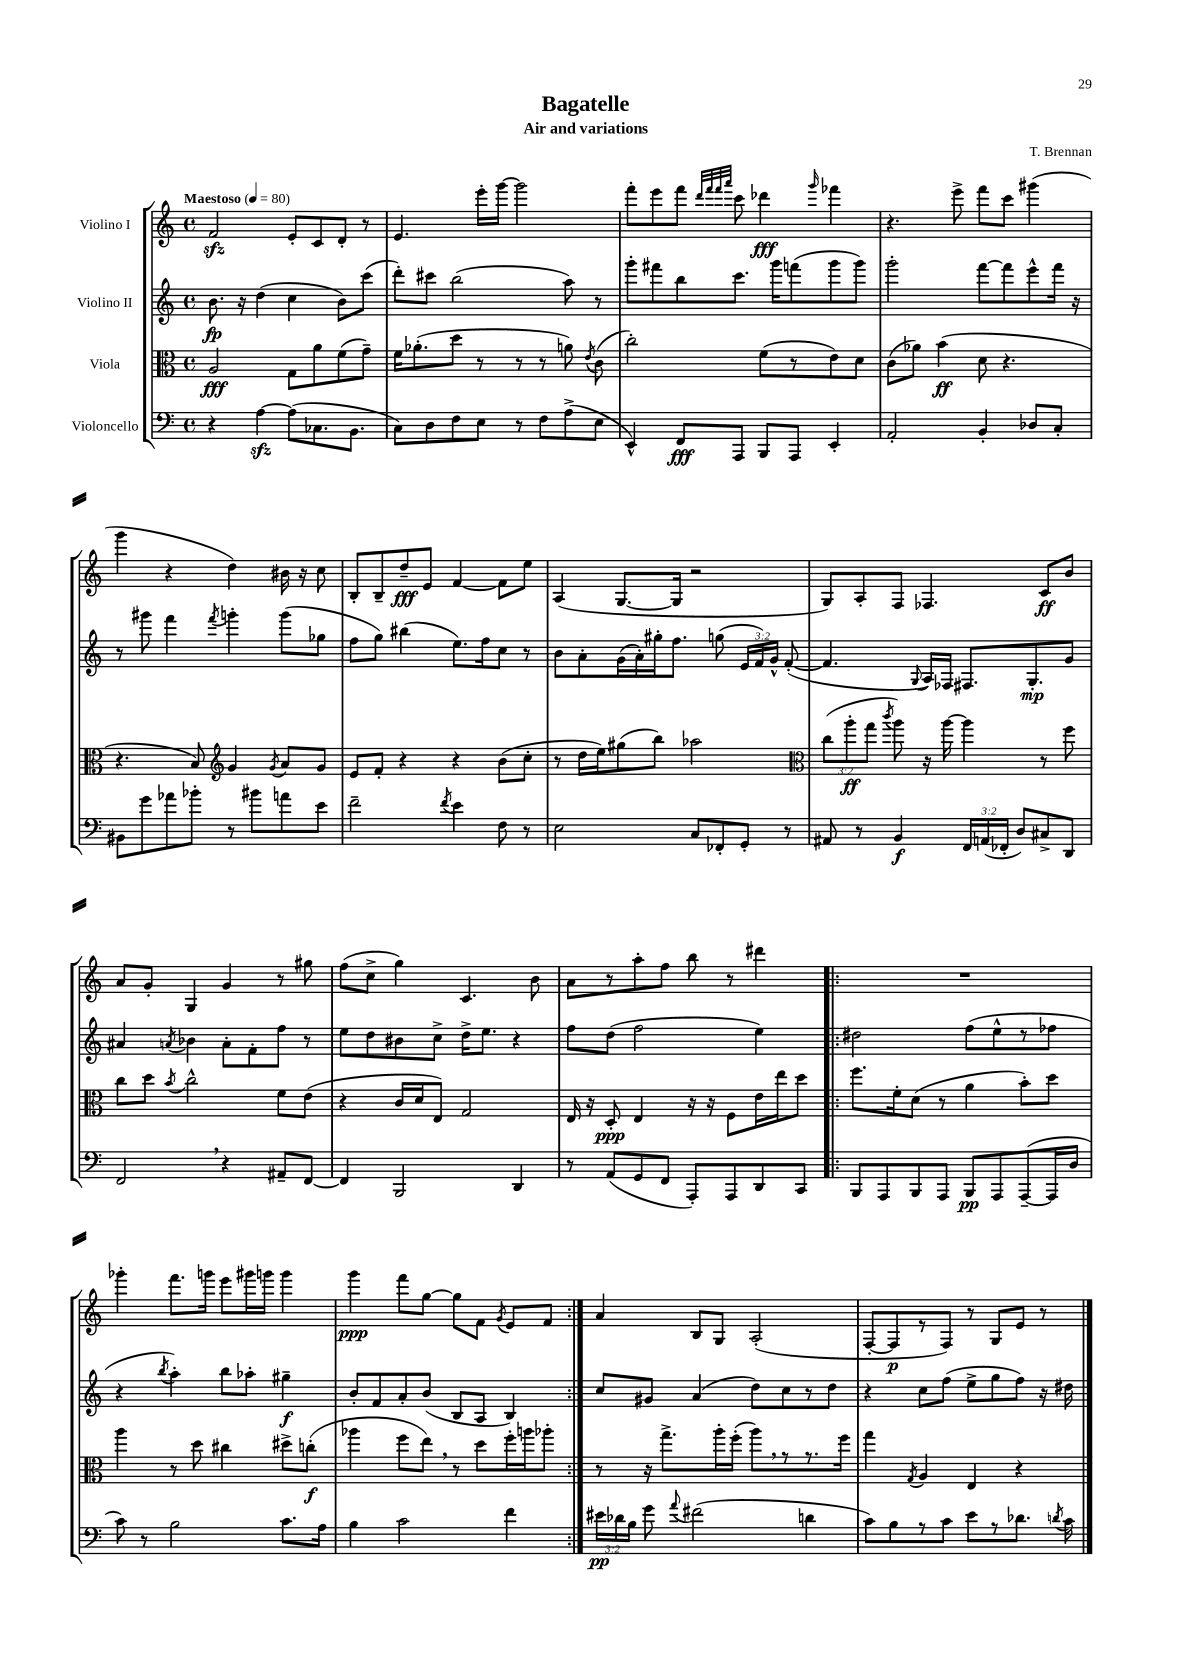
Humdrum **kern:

**kern	**kern	**kern	**kern
*staff4	*staff3	*staff2	*staff1
*clefF4	*clefC3	*clefG2	*clefG2
*k[]	*k[]	*k[]	*k[]
*M4/4	*M4/4	*M4/4	*M4/4
*met(c)	*met(c)	*met(c)	*met(c)
*MM80	*MM80	*MM80	*MM80
4r	2A	8.b	2f
.	.	16r	.
[4A	.	(4dd	.
(8A]	8G	4cc	8e'
8.C-	8a	.	8c
.	(8f	8b)	8d'
8.BB	.	.	.
.	8g~)	(8ccc	8r
=	=	=	=
8C)	16f	8ddd')	4.e
.	(8.a-'	.	.
8D	.	8ccc#	.
8F	8dd	(2bb	.
8E	8r	.	16eee'
.	.	.	[16ggg
8r	8r	.	2ggg]
8F	8r	.	.
(8A^	8a)	8aa)	.
.	8qe	.	.
8E	(8c	8r	.
=	=	=	=
4EE^^)	2cc')	8ggg'	8fff'
.	.	8fff#	8eee
8FF	.	8bb	8fff
.	.	.	32qqddd
.	.	.	32qqfff
.	.	.	32qqfff
.	.	.	32qqaaa
8AAA	.	8.ccc	8ccc
8BBB	(8f	.	4ddd-
.	.	16ggg	.
8AAA	8r	(8fff	.
.	.	.	16qqggg
4EE'	8e)	8ggg	4fff-
.	8d	8ggg)	.
=	=	=	=
2AA'	(8c	2ggg'	4.r
.	8a-)	.	.
.	(4b	.	.
.	.	.	8eee^
4BB'	8d	[8fff	8fff
.	4.r	8fff]	8ccc
8D-	.	8eee^^	(4ggg#
8C'	.	16fff	.
.	.	16r	.
=	=	=	=
8BB#	4.r	8r	4ggg
8g	.	8ggg#	.
8a-	.	4fff	4r
8b-'	8B)	.	.
*	*clefG2	*	*
.	.	8qfff	.
8r	4g	4ggg'	4dd)
8b#	.	.	.
.	8qg	.	.
8a	8a	(8ggg	16b#
.	.	.	16r
8e	8g	8gg-	8cc
=	=	=	=
2f~	8e	8ff	8B'
.	8f'	8gg)	8B~
.	4r	(4bb#	8dd~
.	.	.	8e
8qf	.	.	.
4e	4r	8.ee)	[4f
.	.	16ff	.
8F	(8b	8cc	8f]
8r	8cc'	8r	8ee
=	=	=	=
2E	8r	8b	(4A
.	16dd	8a'	.
.	16ee)	.	.
.	(8gg#	(16g	[8.G
.	.	16a')	.
.	8bb)	16gg#'	.
.	.	8.ff	16G]
8C	2aa-	.	2r
8FF-'	.	(8gg	.
8GG'	.	24e	.
.	.	24f)	.
.	.	24g^^	.
8r	.	([8f'	.
=	=	=	=
*	*clefC3	*	*
8AA#	(12cc	4.f]	8G)
.	12aa'	.	.
8r	.	.	8A'
.	12gg	.	.
.	8qccc	.	.
4BB	8aa)	.	8F
.	.	8qqG	.
.	16r	16A)	4.F-
.	[16aa	16F-	.
24FF	4aa]	8.F#	.
(24AA	.	.	.
24FF-'	.	.	.
8D)	.	.	.
.	.	8.G'	.
8C#^	8r	.	8c
8DD	8ff	8g	8b
=	=	=	=
2FF	8cc	4a#	8a
.	8dd	.	8g'
.	8qb	8qa	.
.	2cc^^	4b-	4G
4r	.	8a'	4g
.	.	8f'	.
8AA#~	8f	8ff	8r
[8FF	(8e	8r	8gg#
=	=	=	=
4FF]	4r	8ee	(8ff
.	.	8dd	8cc^
2BBB	16c	8b#	4gg)
.	16d	.	.
.	8E)	8cc^	.
.	2G	16dd^	4.c
.	.	8.ee	.
4DD	.	4r	.
.	.	.	8b
=	=	=	=
8r	16E	8ff	8a
.	16r	.	.
(8AA	8D'	(8dd	8r
8GG	4E	2ff	8aa'
8FF	.	.	8ff
8AAA')	16r	.	8bb
.	16r	.	.
8AAA	8F	.	8r
8DD	16e	4ee)	4ddd#
.	16ee	.	.
8CC	8dd	.	.
=!|:	=!|:	=!|:	=!|:
8BBB	8.ff	2dd#	1r
8AAA	.	.	.
.	16f'	.	.
8BBB	(8d	.	.
8AAA	8r	.	.
8BBB	4a	(8ff	.
8AAA	.	8ee^^	.
([8AAA~	8b')	8r	.
16AAA]	8dd	8ff-	.
16D	.	.	.
=	=	=	=
8c)	4aa	4r	4ggg-'
8r	.	.	.
.	.	8qbb	.
2B	8r	4aa')	8.fff
.	8dd	.	.
.	.	.	16ggg
.	4cc#	8bb	8eee
.	.	8aa-'	16ggg#
.	.	.	16ggg
8.c	8dd#^	4gg#~	4ggg
.	(8cc'	.	.
16A	.	.	.
=	=	=	=
4B	4aa-	8b'	4ggg
.	.	8f	.
2c	8ff	8a'	8fff
.	8ee)	(8b	[8gg
.	8r	8B	8gg]
.	8dd	8A	8f
.	.	.	8qg
4f	16ff'	4B)	8e
.	16aa	.	.
.	8aa-'	.	8f
=:|!	=:|!	=:|!	=:|!
24e#	8r	8cc	4a
24d-	.	.	.
24B	.	.	.
8g	16r	8g#	.
.	8.gg^	.	.
8qqa	.	.	.
(2f#	.	(4a	8B
.	16aa'	.	8G
.	(16ff'	.	.
.	8aa)	8dd)	(2A'
.	8r	8cc	.
4d	8.r	8r	.
.	.	8dd	.
.	16ff	.	.
=	=	=	=
8c)	4gg	4r	[8F'
8B	.	.	8F]
.	8qG	.	.
8r	4A	8cc	8r
8c	.	(8ff	8F)
8e	4E	8ee^	8r
8r	.	8gg	8G
8.d-	4r	8ff)	8e
.	.	16r	8r
8qd	.	.	.
16c	.	16dd#	.
==	==	==	==
*-	*-	*-	*-
